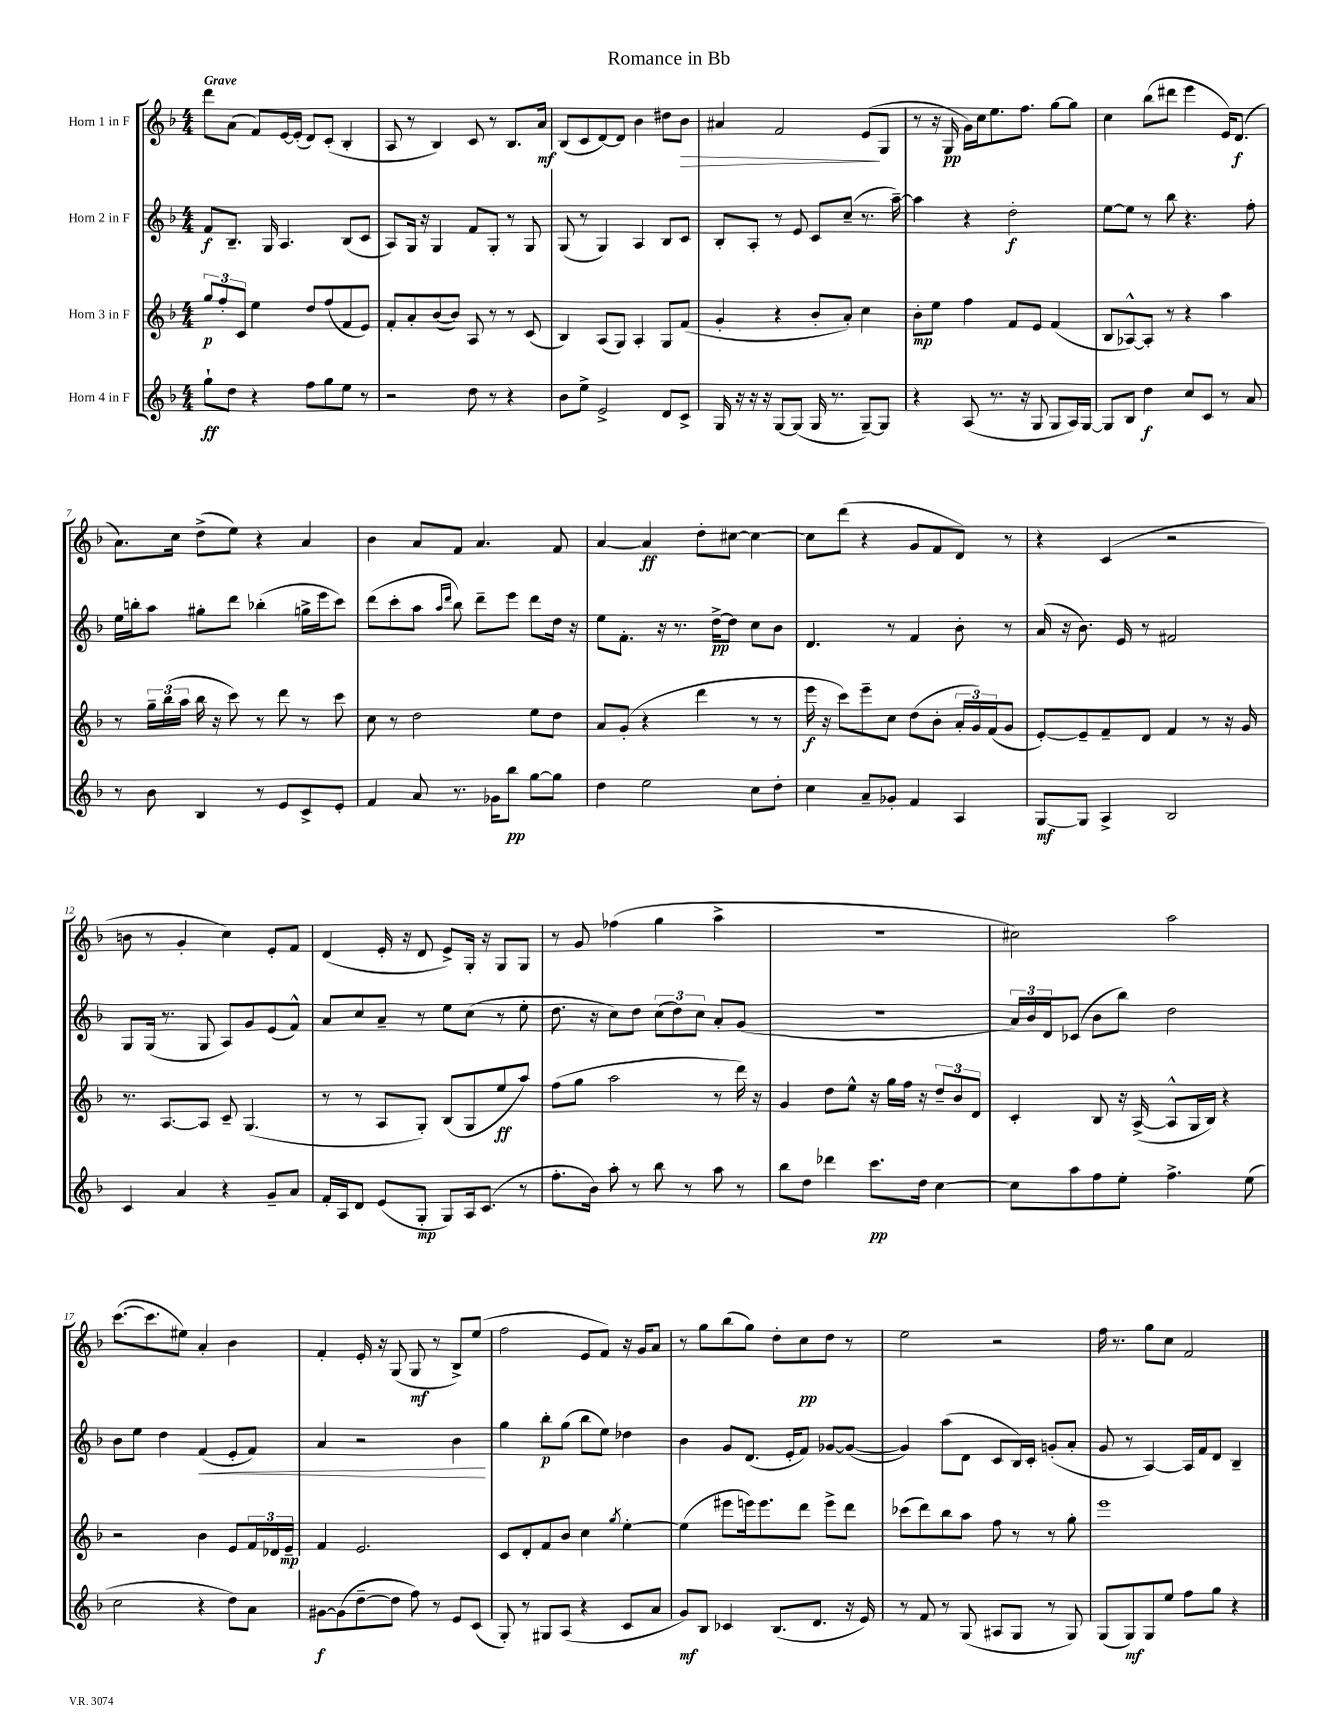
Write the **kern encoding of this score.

**kern	**kern	**kern	**kern
*staff4	*staff3	*staff2	*staff1
*clefG2	*clefG2	*clefG2	*clefG2
*k[b-]	*k[b-]	*k[b-]	*k[b-]
*M4/4	*M4/4	*M4/4	*M4/4
8gg`	12gg	8f	8ddd
.	12ff'	.	.
8dd	.	8.B-~	(8a
.	12c	.	.
4r	4ee	.	8f)
.	.	16G	.
.	.	4.A	[16e
.	.	.	(16e']
8ff	8dd	.	8d)
8gg	(8ff	.	(8c'
8ee	8f	(8B-	4B-'
8r	8e)	8c	.
=	=	=	=
2r	8f'	8A)	8A
.	8a'	16G	8r
.	.	16r	.
.	([8b-	4G	4B-)
.	8b-])	.	.
8dd	8A	8f	8c
8r	8r	8G'	8r
4r	8r	8r	8.B-
.	(8c	8G	.
.	.	.	16a
=	=	=	=
8b-	4B-)	(8G	(8B-
8ee^	.	8r	8c
2e^	(8A	4G)	[8d)
.	8G)	.	8d]
.	4A'	4A	4b-
8d	8G	8B-	8dd#
8c^	(8f	8c	8b-
=	=	=	=
16G	4g'	8B-'	4a#
16r	.	.	.
16r	.	8A'	.
16r	.	.	.
[8G	4r	8r	2f
(8G]	.	8e	.
16G	8b-'	8c	.
8.r	.	.	.
.	8a')	(8cc~	.
[8G~)	4cc	8.r	(8e
8G]	.	.	8G
.	.	[16aa~)	.
=	=	=	=
4r	8b-'	4aa]	8r
.	8ee	.	16r
.	.	.	16G
(8A	4ff	4r	16g)
.	.	.	16cc
8.r	.	.	8.ee
.	8f	2dd'	.
16r	.	.	8.ff
8G	8e	.	.
8G	(4f	.	[8gg
16A)	.	.	8gg]
[16G	.	.	.
=	=	=	=
8G]	8B-	[8ee	4cc
8B-	[8A-^^)	8ee]	.
4dd	8A-']	8r	(8bb-
.	8r	8bb-	8ddd#
8cc	4r	4.r	4eee
8c	.	.	.
8r	4aa	.	16e)
.	.	.	(8.d
8a	.	8ff'	.
=	=	=	=
8r	8r	16ee	8.a)
.	.	16bb'	.
8b-	24gg~	8aa	.
.	(24bb-	.	.
.	.	.	16cc
.	24aa	.	.
4B-	16bb-	8gg#'	(8dd^
.	16r	.	.
.	8ccc)	8ddd	8ee)
8r	8r	(4bb-'	4r
8e	8ddd	.	.
8c^	8r	16gg^	4a
.	.	16eee	.
8e'	8ccc	8ccc)	.
=	=	=	=
4f	8cc	(8ddd	4b-
.	8r	8ccc'	.
8a	2dd	8aa	8a
.	.	16qqaa	.
.	.	16qqddd	.
8.r	.	8bb-)	8f
.	.	8ddd~	4.a
16g-	.	.	.
8bb-	.	8eee	.
[8gg	8ee	8ddd	.
8gg]	8dd	16dd	8f
.	.	16r	.
=	=	=	=
4dd	8a	8ee	[4a
.	(8g'	8.f'	.
2ee	4r	.	4a]
.	.	16r	.
.	.	8.r	.
.	4ddd	.	8dd'
.	.	[16dd^	.
.	.	8dd]	[8cc#
8cc	8r	8cc	4cc#_
8dd'	8r	8b-	.
=	=	=	=
4cc	16eee	4.d	8cc#]
.	16r	.	.
.	8ccc)	.	(8ddd
8a~	8eee~	.	4r
8g-'	8cc	8r	.
4f	(8dd	4f	8g
.	8b-'	.	8f
4A	24a'	8b-'	8d)
.	24g)	.	.
.	(24f	.	.
.	8g	8r	8r
=	=	=	=
[8G	[8e')	(16a	4r
.	.	16r	.
8G]	8e~]	8.b-)	.
4A^	8f~	.	(4c
.	.	16e	.
.	8d	8r	.
2B-	4f	2f#	2r
.	8r	.	.
.	16r	.	.
.	16g	.	.
=	=	=	=
4c	8.r	8G	8b
.	.	(16G	8r
.	[8.A	8.r	.
4a	.	.	4g'
.	8A]	8G	.
4r	8c~	8A)	4cc)
.	(4.G	8g	.
8g~	.	(8e	8e'
8a	.	8f^^)	8f
=	=	=	=
16f'	8r	8a	(4d
16A	.	.	.
8d	8r	8cc	.
(8e	8A	8a~	16e'
.	.	.	16r
8G'	8G')	8r	8d
8G)	(8B-	8ee	8e^)
16A	8G	(8cc	16G'
(8.c	.	.	16r
.	8ee	8r	8G
8r	8aa)	8ee'	8G
=	=	=	=
8.ff'	(8ff	8.dd	8r
.	8gg	.	8g
16b-)	.	16r	.
8aa'	2aa	8cc)	(4ff-
8r	.	8dd	.
8bb-	.	(12cc	4gg
.	.	12dd)	.
8r	.	.	.
.	.	12cc	.
8aa	8r	8a'	4aa^
8r	16ddd)	(8g	.
.	16r	.	.
=	=	=	=
8bb-	4g	1r	1r
8dd	.	.	.
4ddd-	8dd	.	.
.	8ee^^	.	.
8.ccc	16r	.	.
.	16gg	.	.
.	16ff	.	.
16dd	16r	.	.
[4cc	12dd~	.	.
.	12b-	.	.
.	12d	.	.
=	=	=	=
8cc]	4c'	24a)	2cc#)
.	.	24b-	.
.	.	24d	.
8aa	.	(8c-	.
8ff	8B-	8b-	.
8ee'	16r	8bb-)	.
.	([16A^	.	.
4.ff^	8A^^]	2dd	2aa
.	16G	.	.
.	16B-)	.	.
.	4r	.	.
(8ee	.	.	.
=	=	=	=
2cc	2r	8b-	([8.ccc
.	.	8ee	.
.	.	.	8.ccc]
.	.	4dd	.
.	.	.	8ee#)
4r	4b-	(4f	4a'
8dd)	8e	8e'	4b-
8a	24f	8f)	.
.	24d-	.	.
.	24e~	.	.
=	=	=	=
[8g#	4f	4a	4f'
(8g#]	.	.	.
[8dd~	2.e	2r	16e'
.	.	.	16r
8dd]	.	.	(8G
8ff)	.	.	8G
8r	.	.	8r
8e	.	4b-	8B-^)
(8c	.	.	(8ee
=	=	=	=
8G')	8c	4gg	2ff
8r	8d'	.	.
8G#	8f	8bb-'	.
(8A	8b-	(8gg	.
4r	4cc	8bb-	8e
.	.	8ee)	8f)
.	8qgg	.	.
8c	[4ee'	4dd-	16r
.	.	.	16g
8a	.	.	8a
=	=	=	=
8g)	(4ee]	4b-	8r
8B-	.	.	8gg
4c-	8eee#	8g	(8bb-
.	16eee)	(8.d	8gg)
.	8.eee	.	.
(8.B-	.	.	8dd'
.	.	16e'	.
.	8ddd	8f)	8cc
8.d	.	.	.
.	8eee^	[8g-	8dd
16r	8ddd	(8g-_	8r
16e)	.	.	.
=	=	=	=
8r	(8ccc-	4g-])	2ee
8f	8ddd)	.	.
8r	8bb-	(8aa	.
(8G	8aa	8d	.
8A#	8ff	8c	2r
8G	8r	16B-)	.
.	.	16c'	.
8r	8r	(8g'	.
8G)	8gg'	8a'	.
=	=	=	=
(8G	1eee	8g	16ff
.	.	.	8.r
8G)	.	8r	.
8G	.	[4A)	8gg
8ee	.	.	8cc
8ff	.	16A]	2f
.	.	16f	.
8gg	.	8d	.
4r	.	4B-~	.
==	==	==	==
*-	*-	*-	*-
